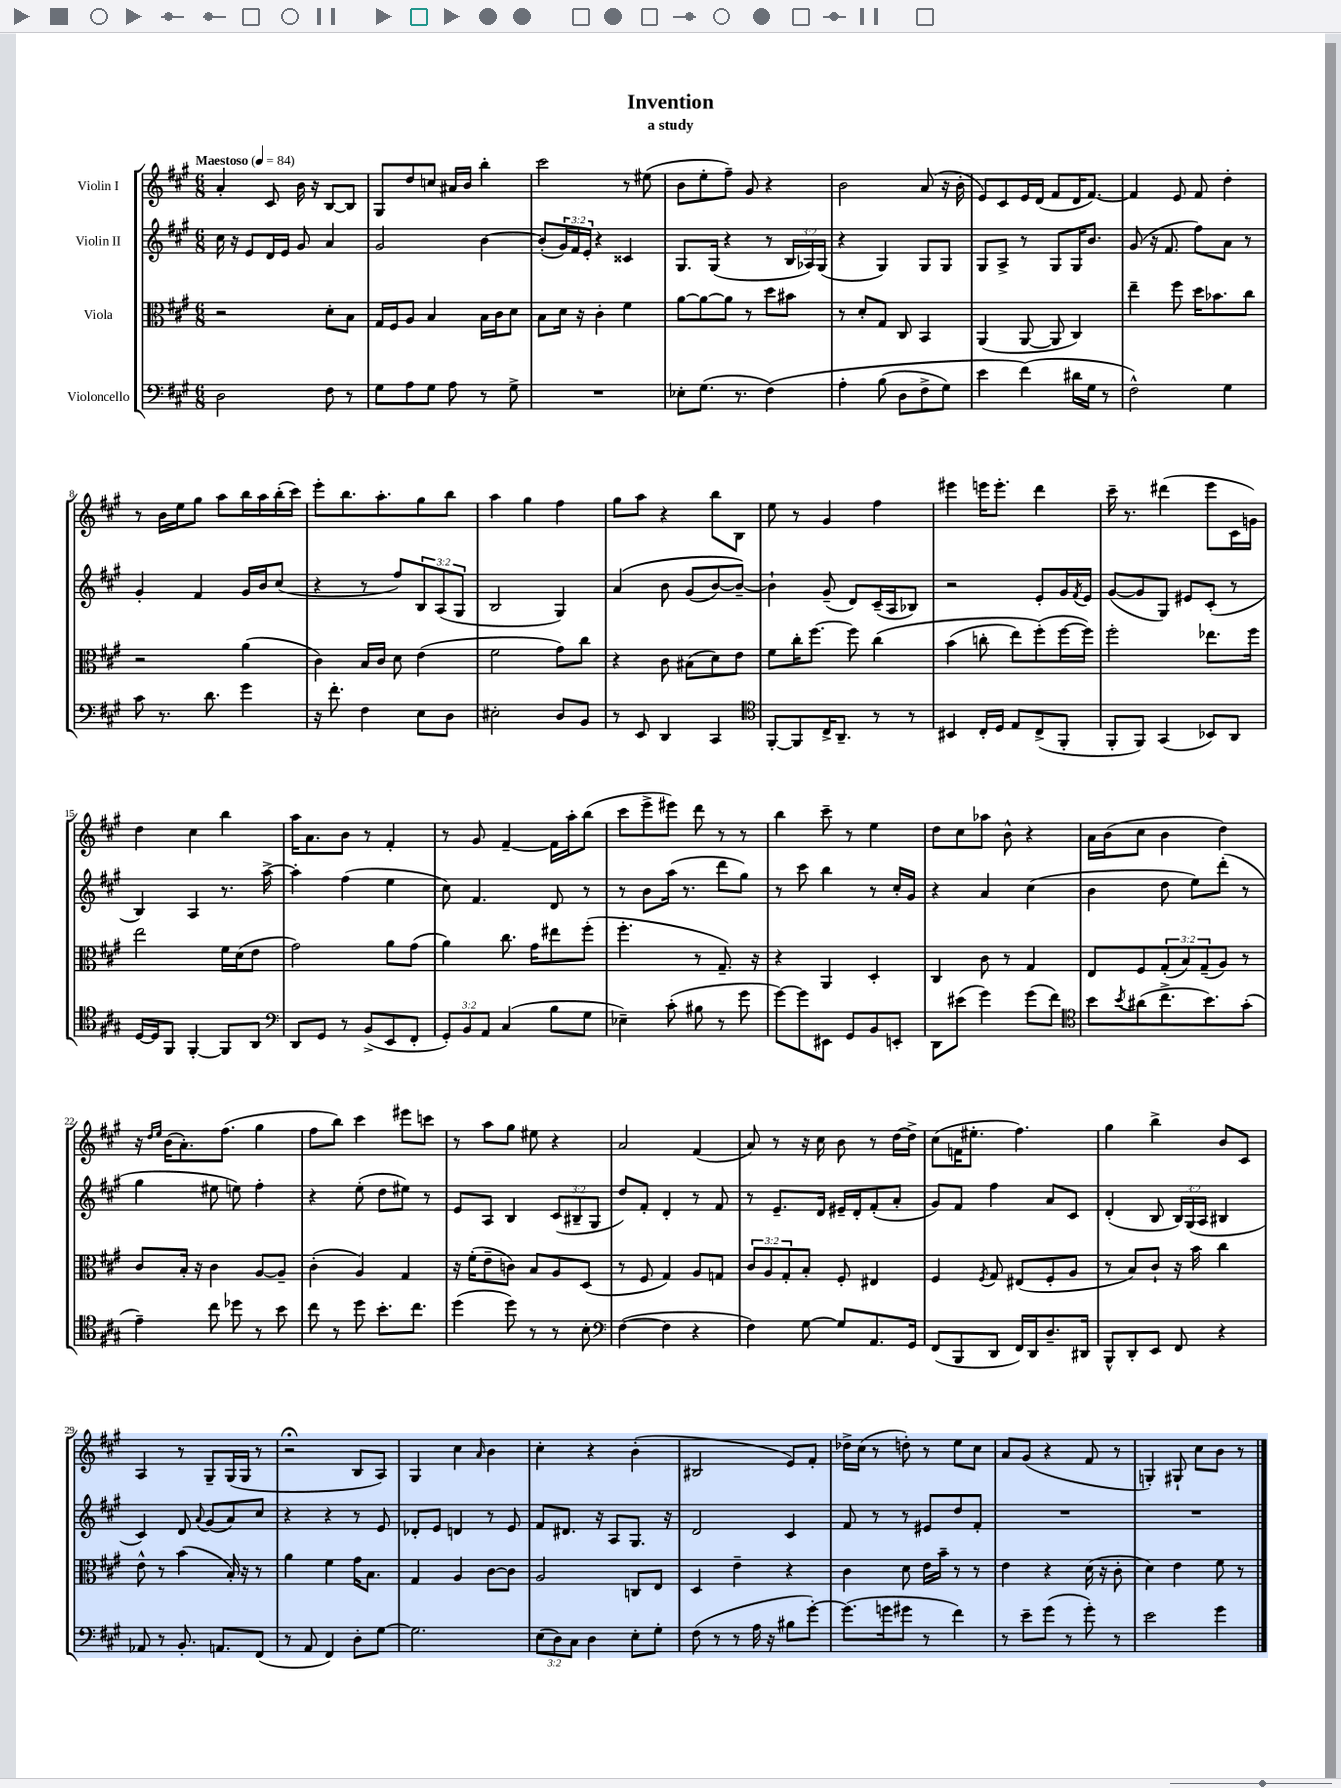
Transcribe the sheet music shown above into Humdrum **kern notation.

**kern	**kern	**kern	**kern
*staff4	*staff3	*staff2	*staff1
*clefF4	*clefC3	*clefG2	*clefG2
*k[f#c#g#]	*k[f#c#g#]	*k[f#c#g#]	*k[f#c#g#]
*M6/8	*M6/8	*M6/8	*M6/8
*MM84	*MM84	*MM84	*MM84
2D\	2r	16cc#\	4a'/
.	.	16r	.
.	.	8e/L	.
.	.	16d/L	8c#/
.	.	16e/JJ	.
.	.	8g#/	16b\
.	.	.	16r
8F#\	8d'\L	4a/	[8B/L
8r	8B\J	.	8B/]J
=	=	=	=
8G#\L	16G#/LL	2g#/	8G#/L
.	16F#/J	.	.
8A\	8A/J	.	8dd/
8G#\J	4B/	.	8cc/J
8A\	.	.	16a#/LL
.	.	.	16b/JJ
8r	16B\LL	[4b\	4bb'\
.	16c#\J	.	.
8G#^\	8d\J	.	.
=	=	=	=
2.r	8B\L	(8b'/]L	2ccc#\
.	16d\Jk	24g#/L)	.
.	.	24f#/	.
.	16r	.	.
.	.	24e'/JJ	.
.	4c#'\	4r	.
.	4f#\	4c##/	8r
.	.	.	(8ee#\
=	=	=	=
8E-'\L	[8a\L	8.G#/L	8b\L
(8.G#\J	8a\_	.	8ee'\
.	.	(16G#/Jk	.
.	8a\]J	4r	8ff#~\J)
8.r	.	.	.
.	8r	.	8g#/
&(4F#\)	8dd\L	8r	4r
.	8b#\J	24B/LL	.
.	.	24A-/)	.
.	.	(24G#/JJ	.
=	=	=	=
4A'\	8r	4r	2b\
.	8d'/L	.	.
(8B\	8G#/J	4G#/)	.
8D\L	8C#/	.	.
8F#^\	4BB/	8G#/L	(8a/
8G#\J)	.	8G#/J	16r
.	.	.	16b'\
=	=	=	=
4e\	(4AA/	8G#/L	8e/L)
.	.	8A^/J	8c#/
(4f#\&)	[8AA/	8r	16e/L
.	.	.	(16d/JJ
.	8AA/]	8G#/L	8f#/L
16d#\LL	4C#/)	16G#/K	16d/K
16G#\JJ	.	8.b/J	[8.f#/J)
8r	.	.	.
=	=	=	=
2F#^^\)	4ee~\	(8g#/	4f#/]
.	.	16r	.
.	.	8.f#/	.
.	8ff#\	.	8e/
.	16dd\LK	8ff#\L)	8f#/
.	8.b-\	.	.
4G#\	.	8a\J	4dd'\
.	8cc#\J	8r	.
=	=	=	=
8c#\	2r	4g#'/	8r
8.r	.	.	16b\LL
.	.	.	16ee\J
.	.	4f#/	8gg#\J
8.d\	.	.	.
.	.	.	8aa\L
4g#\	(4a\	16g#/LL	16bb\L
.	.	16b/J	16aa\
.	.	(8cc#/J	(16bb'\
.	.	.	16ccc#\JJ)
=	=	=	=
16r	4c#\)	4r	8eee'\L
8.f#'\	.	.	.
.	.	.	8.bb\
4F#\	16B/LL	8r	.
.	16c#/JJ	.	8.aa'\
.	8d\	8ff#/L)	.
8E\L	(4e\	12B/	8gg#\
.	.	(12A/	.
8D\J	.	.	8bb\J
.	.	12G#/J	.
=	=	=	=
2E#'\	2f#\	2B/	4aa\
.	.	.	4gg#\
8D/L	8g#\L)	4G#/)	4ff#\
8BB/J	8cc#\J	.	.
=	=	=	=
8r	4r	&(4a/	8gg#\L
8EE/	.	.	8aa\J
4DD/	8c#\	8b\	4r
.	(8B#\L	(8g#/L	.
4CC#/	8d\)	[8b/)	8bb\L
.	8e\J	8b~/_J&)	8B\J
=	=	=	=
*clefC4	*	*	*
[8FF#'/L	8f#\L	4b`\]	8ee\
8FF#/]	16cc#'\K	.	8r
.	[8.ff#\J	.	.
16C#^/K	.	(8g#~/	4g#/
8.AA~/J	.	.	.
.	8ff#\]	8d/L)	.
8r	&(4cc#\	(16c#~/L	4ff#\
.	.	16A/J	.
8r	.	8B-/J)	.
=	=	=	=
4BB#/	(4b\	2r	4eee#\
16C#'/LL	8cc'\	.	16eee\LK
16D/JJ	.	.	8.eee'\J
8E/L	8ee\L)	.	.
(8C#^/	(8ff#'\&)	8e'/L	4ddd\
8FF#'/J	[16ff#\L	16g#/L	.
.	.	8qf#/	.
.	16ff#\]JJ)	16e/JJ	.
=	=	=	=
8FF#'/L	2ff#'\	([8g#/L	16ccc#~\
.	.	.	8.r
8FF#/J)	.	8g#/]	.
(4GG#/	.	8G#/J)	(4ddd#\
.	.	8e#/L	.
8BB-/L)	8.ee-\L	(8c#'/J	8eee\L
8AA/J	.	8r	16c#\L
.	16ff#\Jk	.	16g\JJ)
=	=	=	=
[16D/LL	2ee\	4B/)	4dd\
16D/]J	.	.	.
8FF#/J	.	.	.
[4FF#'/	.	4A/	4cc#\
8FF#/]L	16f#\LL	8.r	4bb\
.	(16d\J	.	.
8AA/J	8e\J	.	.
.	.	[16aa^\	.
=	=	=	=
*clefF4	*	*	*
8DD/L	2g#\)	4aa'\]	16aa\LK
.	.	.	8.a\
8GG#/J	.	.	.
8r	.	(4ff#\	8b\J
(8BB^/L	.	.	8r
8EE/	8a\L	4ee\	4f#'/
8FF#'/J	(8g#\J	.	.
=	=	=	=
12GG#'/L)	4a\)	8cc#\)	8r
12BB/	.	.	.
.	.	4.f#/	8g#/
12AA/J	.	.	.
(4C#/	8.cc#\	.	[4f#~/
.	16g#\LK	.	.
8B\L	8ee#\	8d/	16f#\]LL
.	.	.	16aa'\J
8G#\J	(8ff#'\J	8r	(8bb\J
=	=	=	=
4E-~\)	4.ff#'\	8r	8ccc#\L
.	.	8b\L	8eee^\
(8c#'\	.	(16aa\Jk	8eee#\J)
.	.	8.r	.
8B#\	8r	.	8ddd\
8r	8.G#~/)	8ddd\L	8r
8g#\	.	8gg#\J)	8r
.	16r	.	.
=	=	=	=
[8g#\L)	4r	8r	4bb\
8g#\]	.	8ccc#\	.
8EE#\J	4AA/	4bb\	8ccc#~\
8GG#/L	.	.	8r
8BB/	4D'/	8r	4ee\
8EE'/J	.	16cc#'/LL	.
.	.	16g#/JJ	.
=	=	=	=
8DD\L	4C#/	4r	8dd\L
(8e#\J	.	.	8cc#\
4g#\)	8c#\	4a/	8aa-\J
.	8r	.	8b^^\
(8g#\L	4G#/	(4cc#\	4r
8f#\J)	.	.	.
=	=	=	=
*clefC4	*	*	*
8b\L	8E/L	4b\	16a\LL
.	.	.	(16b\J
8qb/	.	.	.
(8a#\	8F#/	.	8cc#\J
8.cc#^\	(12G#'/	8dd\	4b\
.	12B/)	.	.
.	.	8ee\L)	.
.	(12G#~/	.	.
8.b\)	.	.	.
.	8A/J)	(8ddd'\J	4dd\)
(8g#'\J	8r	8r	.
=	=	=	=
4e~\)	8c#/L	4gg#\	16r
.	.	.	16qqdd/LL
.	.	.	16qqee/JJ
.	.	.	(16b\LK
.	16B'/Jk	.	8.a'\)
.	16r	.	.
8cc#\	4c#\	8ee#\	.
.	.	.	(8.ff#\J
8dd-\	.	8ee\)	.
8r	[8A/L	4ff#'\	4gg#\
8b\	8A~/]J	.	.
=	=	=	=
8cc#\	(4c#'\	4r	8ff#\L
8r	.	.	8bb\J)
8dd\	4A/)	(8ee'\	4ccc#\
8.b'\L	.	8dd\L	.
.	4G#/	8ee#\J)	8eee#\L
8.cc#\J	.	.	.
.	.	8r	8ccc\J
=	=	=	=
(4dd\	16r	8e/L	8r
.	(16f#'\LK	.	.
.	8e~\	8A/J	8aa\L
8dd\)	8c\J)	4B/	8gg#\J
8r	8B/L	.	8ee#\
8r	8A/	(12c#/L	4r
.	.	12B#~/	.
8B'\	(8D/J	.	.
.	.	12G#/J	.
=	=	=	=
*clefF4	*	*	*
([4F#\	8r	8dd/L)	2a/
.	8F#/	8f#'/J	.
4F#\]	4G#/)	4d'/	.
4r	8A/L	8r	(4f#/
.	8G/J	8f#/	.
=	=	=	=
4F#\)	12c#/L	8r	8a/)
.	12A/	.	.
.	.	8.e~/L	8r
.	12G#'/	.	.
[8G#\	8B'/J	.	16r
.	.	16d/Jk	16cc#\
8G#/]L	8F#'/	16e#~/LL	8b\
.	.	16d'/J	.
8.AA/	4E#/	(8f#'/	8r
.	.	8a'/J	[16dd\LL
16GG#/Jk	.	.	16dd^\]JJ
=	=	=	=
(8FF#/L	4F#/	8g#/L)	(8cc#\L
8BBB/	.	8f#/J	16f\K
.	.	.	8.ee#'\J
.	8qF#/	.	.
8DD/J	8G#/	4ff#\	.
16FF#/LL)	(8E#/L	.	4.ff#\)
16DD/J	.	.	.
8.D~/	8F#'/	8a/L	.
.	8A/J	8c#/J	.
16DD#/Jk	.	.	.
=	=	=	=
8BBB^^/L	8r	(4d'/	4gg#\
8DD'/	8B/L)	.	.
8EE/J	8c#`/J	8B/	4bb^\
8FF#/	16r	24B/LL)	.
.	.	(24G#/	.
.	16b\	.	.
.	.	24A/JJ	.
4r	4cc#\	4B#/	8b/L
.	.	.	8c#/J
=	=	=	=
8AA-/	8e^^\	4c#/)	4A/
8r	8r	.	.
8.BB'/	(4b\	8d/	8r
.	.	8qqa/	.
.	.	(8g#/L	8G#~/L
8.AA/L	.	.	.
.	16B'/)	8a/)	(16G#/L
.	16r	.	16G#/JJ
(8FF#/J	8r	8cc#/J	8r
=	=	=	=
8r	4a\	4r	2r;
8AA/	.	.	.
4FF#/)	4f#\	4r	.
8D'\L	16g#\LK	8r	8B/L
.	8.B\J	.	.
[8G#\J	.	8e/	8A/J)
=	=	=	=
2.G#\]	4G#/	8d-'/L	4G#/
.	.	8e/J	.
.	4A/	4d/	4cc#\
.	.	.	16qqa/
.	[8c#\L	8r	4b\
.	8c#\]J	8e/	.
=	=	=	=
(12E\L	2A/	8f#/L	4cc#'\
12D\)	.	.	.
.	.	8.d#/J	.
12C#\J	.	.	.
4D\	.	.	4r
.	.	16r	.
.	.	8A/L	.
8E'\L	8C/L	8.G#/J	(4b'\
8G#'\J	8E/J	.	.
.	.	16r	.
=	=	=	=
(8F#\	4D/	2d/	2B#/
8r	.	.	.
8r	4e~\	.	.
16A\	.	.	.
16r	.	.	.
8B#\L	4r	4c#/	8e/L)
[8g#'\J)	.	.	8f#'/J
=	=	=	=
(8.g#\]L	4c#\	8f#/	16dd-^\LL
.	.	.	(16cc#\JJ
.	.	8r	8r
16g\k	.	.	.
8g#\J	8d\	8r	8dd'\)
8r	16e\LL	8e#/L	8r
.	16b~\JJ	.	.
4f#\)	8r	8dd/	8ee\L
.	8r	8f#'/J	8cc#\J
=	=	=	=
8r	4e\	2.r	8a/L
8e~\L	.	.	(8g#/J
(8g#\J	4r	.	4r
8r	.	.	.
8g#'\)	(16d\	.	8f#/
.	16r	.	.
8r	8c#'\	.	8r
=	=	=	=
2e\	4d\)	2.r	4G'/)
.	4e\	.	8G#`/
.	.	.	8cc#\L
4g#\	8f#\	.	8b\J
.	8r	.	8r
==	==	==	==
*-	*-	*-	*-
